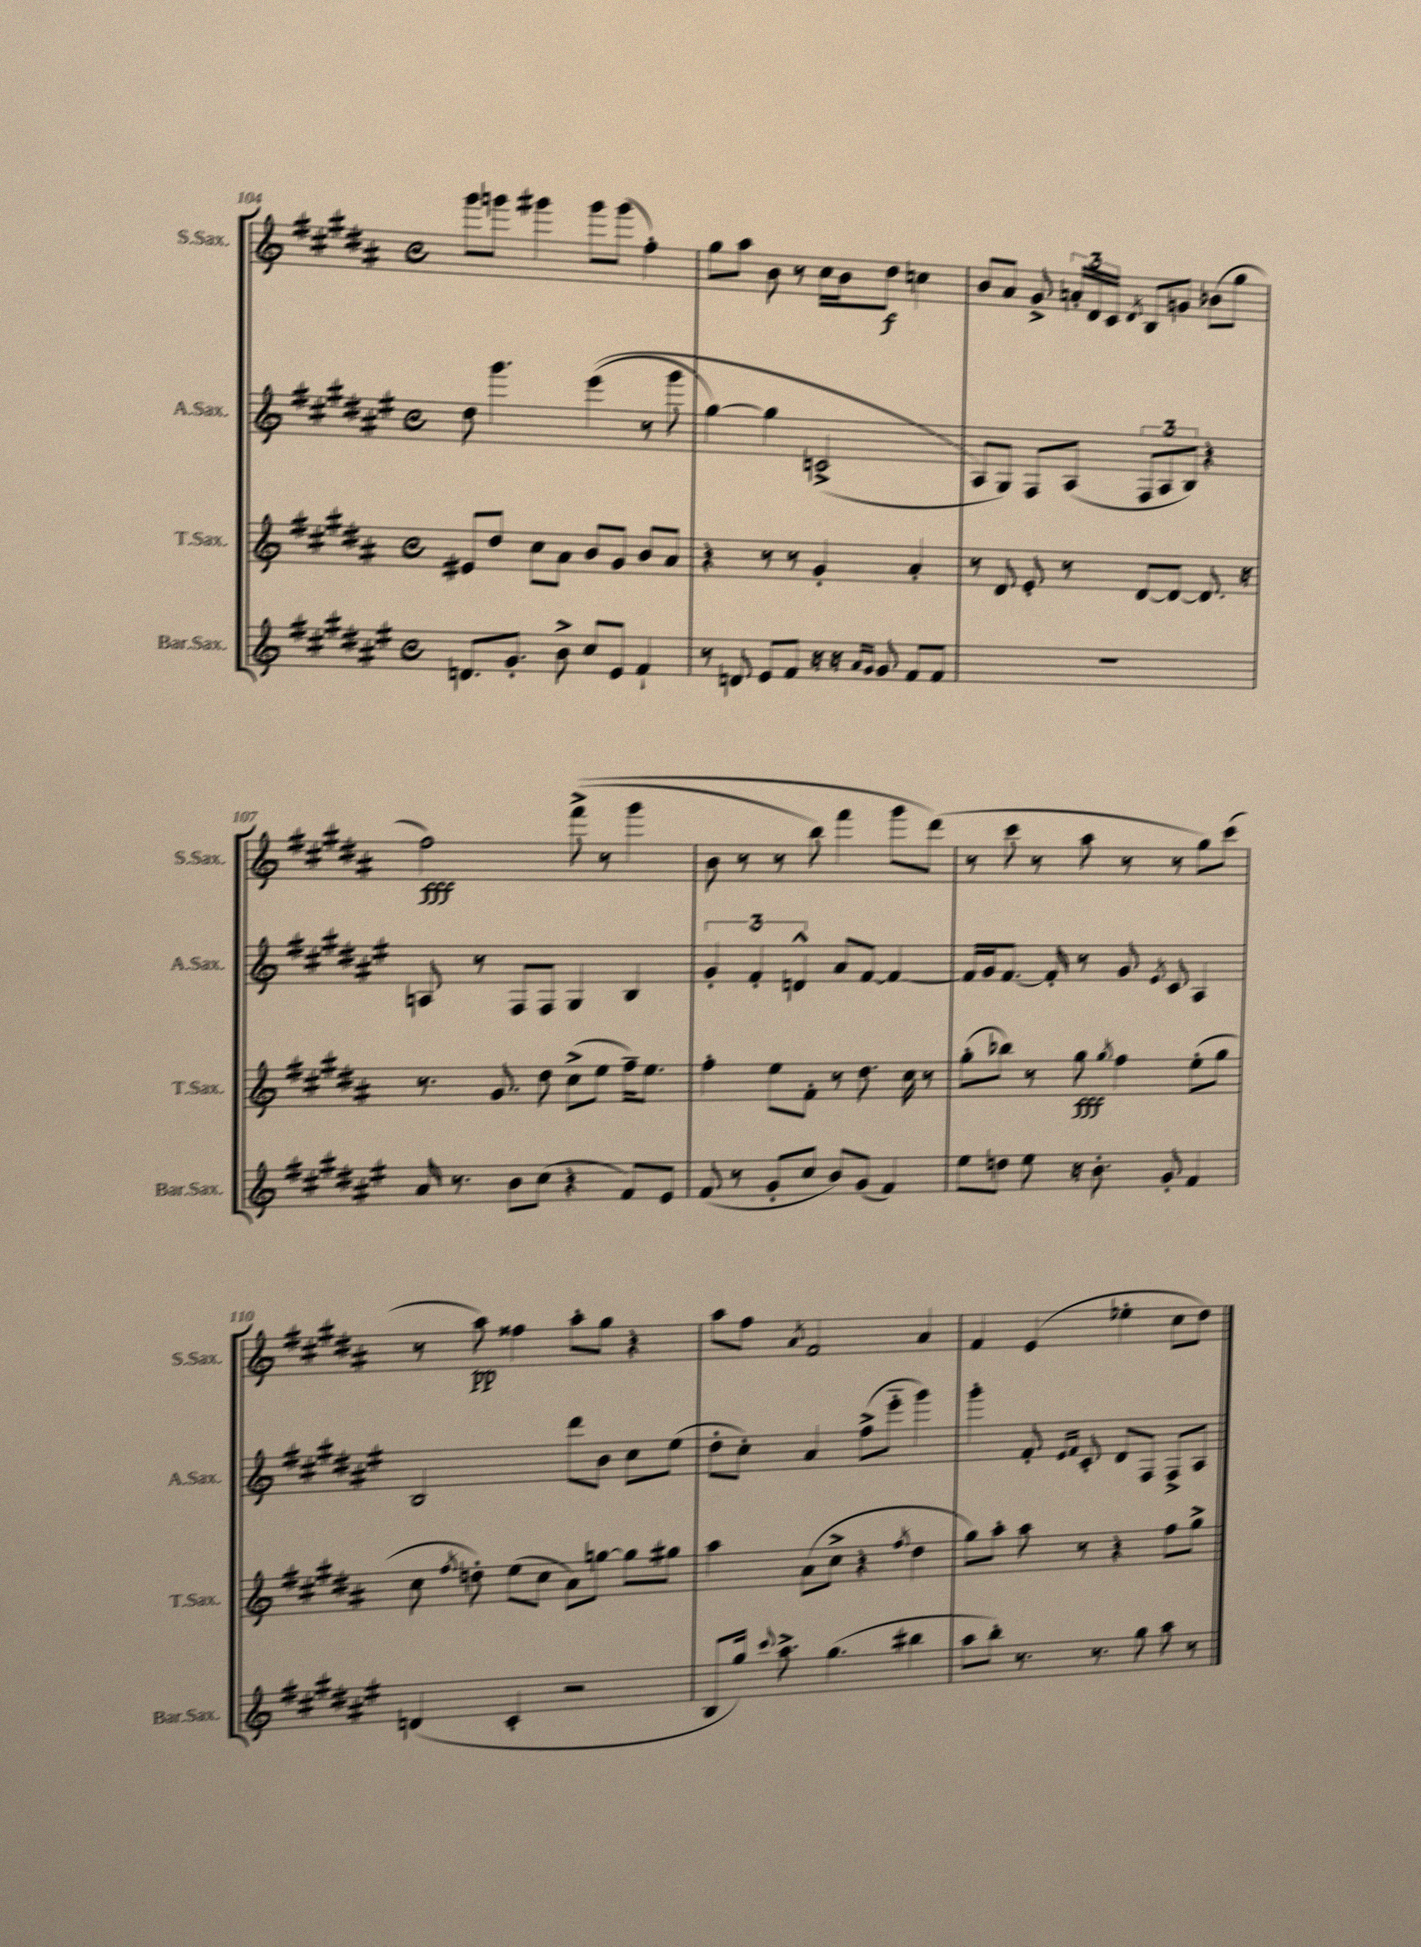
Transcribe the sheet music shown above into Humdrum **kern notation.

**kern	**kern	**dynam	**kern	**kern	**dynam
*part4	*part3	*part3	*part2	*part1	*part1
*staff4	*staff3	*staff3	*staff2	*staff1	*staff1
*I"Bar.Sax.	*I"T.Sax.	*	*I"A.Sax.	*I"S.Sax.	*
*I'Bar.Sax.	*I'T.Sax.	*	*I'A.Sax.	*I'S.Sax.	*
*clefG2	*clefG2	*	*clefG2	*clefG2	*
*k[f#c#g#d#a#e#]	*k[f#c#g#d#a#]	*	*k[f#c#g#d#a#e#]	*k[f#c#g#d#a#]	*
*M4/4	*M4/4	*	*M4/4	*M4/4	*
*met(c)	*met(c)	*	*met(c)	*met(c)	*
=104	=104	=104	=104	=104	=104
8.dn/L	8e#X/L	.	8dd#\	8ggg#\L	.
.	8dd#/J	.	4.ggg#\	8gggn\J	.
8.g#'/J	.	.	.	.	.
.	8cc#\L	.	.	4ggg#X\	.
8b^\	8a#\J	.	.	.	.
8cc#/L	8b/L	.	((4eee#\	8ggg#\L	.
8e#/J	8g#/J	.	.	(8ggg#\J	.
4f#`/	8b/L	.	8r	4ff#'\)	.
.	8a#/J	.	8ggg#\	.	.
=105	=105	=105	=105	=105	=105
8r	4r	.	[4gg#\)	8gg#\L	.
8dn/	.	.	.	8aa#\J	.
8e#/L	8r	.	4gg#\]	8b\	.
8f#/J	8r	.	.	8r	.
16r	4g#'/	.	(2cn^/	16cc#\LL	.
16r	.	.	.	16b\J	.
16qqa#/LL	.	.	.	.	.
16qqg#/JJ	.	.	.	.	.
8g#/	.	.	.	8dd#\J	f
8f#/L	4a#'/	.	.	4ccn\	.
8f#/J	.	.	.	.	.
=106	=106	=106	=106	=106	=106
1r	8r	.	8A#/L)	8b/L	.
.	8d#/	.	8G#/J)	8a#/J	.
.	8e'/	.	8F#/L	8g#^/	.
.	8r	.	(8A#/J	24an'/LL	.
.	.	.	.	24d#/	.
.	.	.	.	24c#/JJ	.
.	.	.	.	8qd#/	.
.	[8d#/L	.	12F#/L	8B/L	.
.	.	.	12A#/	.	.
.	8d#/J_	.	.	8gn/J	.
.	.	.	12B/J)	.	.
.	8.d#/]	.	4r	(8b-X\L	.
.	.	.	.	8gg#\J	.
.	16r	.	.	.	.
!!LO:LB:g=z
=107	=107	=107	=107	=107	=107
16a#/	8.r	.	8An/	2ff#\)	fff
8.r	.	.	.	.	.
.	.	.	8r	.	.
.	8.g#/	.	.	.	.
8b\L	.	.	8F#/L	.	.
(8cc#\J	8dd#\	.	8F#/J	.	.
4r	(8cc#^\L	.	4G#/	((8fff#^\	.
.	8ee\J	.	.	8r	.
8f#/L)	16ff#~\KL)	.	4B/	4ggg#\	.
.	8.ee\J	.	.	.	.
8e#/J	.	.	.	.	.
=108	=108	=108	=108	=108	=108
(8f#/	4ff#'\	.	6g#'/	8b\	.
8r	.	.	.	8r	.
.	.	.	6f#'/	.	.
8g#'/L	8ee\L	.	.	8r	.
.	.	.	6dn^^/	.	.
8cc#/J	8f#'\J	.	.	8bb\)	.
8b/L)	8r	.	8a#/L	4fff#\	.
(8g#/J	8.dd#\	.	[8f#/J	.	.
4f#/)	.	.	4f#/_	8ggg#\L	.
.	16cc#\	.	.	.	.
.	8r	.	.	(8ddd#\J)	.
=109	=109	=109	=109	=109	=109
8ee#\L	(8gg#'\L	.	16f#/LL]	8r	.
.	.	.	16g#/J	.	.
8ddn\J	8bb-X\J)	.	[8.f#/J	8ccc#\	.
8ee#\	8r	.	.	8r	.
.	.	.	16f#'/]	.	.
16r	8gg#\	fff	8r	8aa#\	.
8.b'\	.	.	.	.	.
.	8qgg#/	.	.	.	.
.	4ff#\	.	8g#/	8r	.
.	.	.	8qe#/	.	.
8g#'/	.	.	8c#/	8r	.
4f#/	(8ee'\L	.	4A#/	8gg#\L)	.
.	8gg#\J	.	.	(8ccc#\J	.
!!LO:LB:g=z
=110	=110	=110	=110	=110	=110
(4dn/	8cc#\	.	2B/	8r	.
.	8qff#/	.	.	.	.
.	8ddn'\)	.	.	8aa#\)	pp
4c#'/	(8ee\L	.	.	4ff##X\	.
.	8cc#\J	.	.	.	.
2r	8a#\L)	.	8ddd#\L	8aa#'\L	.
.	[8ggn\J	.	8b\J	8gg#\J	.
.	8gg\L]	.	8cc#\L	4r	.
.	8gg#X\J	.	(8ee#\J	.	.
=111	=111	=111	=111	=111	=111
8B/L	4aa#\	.	8dd#'\L	8aa#\L	.
16gg#/Jk)	.	.	8cc#'\J)	8ff#\J	.
8qqccc#/	.	.	.	.	.
8.aa#^\	.	.	.	.	.
.	.	.	.	8qa#/	.
.	(8a#\L	.	4a#/	2f#/	.
(4.gg#\	8cc#^\J	.	.	.	.
.	4r	.	(8ff#^\L	.	.
.	.	.	8eee#\J	.	.
.	8qff#/	.	.	.	.
4bb#X\	4dd#\	.	4ggg#\)	4a#/	.
=112	=112	=112	=112	=112	=112
8aa#\L	8gg#\L)	.	4ggg#'\	4f#/	.
8bb'\J)	8aa#'\J	.	.	.	.
8.r	8aa#\	.	8f#'/	(4e/	.
.	.	.	16qqe#/LL	.	.
.	.	.	16qqf#/JJ	.	.
.	8r	.	8c#'/	.	.
8.r	.	.	.	.	.
.	4r	.	8d#/L	4ee-X'\	.
8gg#\	.	.	8F#/J	.	.
8aa#\	8ff#\L	.	8F#^/L	8cc#\L	.
8r	8gg#^\J	.	8A#/J	8dd#\J)	.
==	==	==	==	==	==
*-	*-	*-	*-	*-	*-
